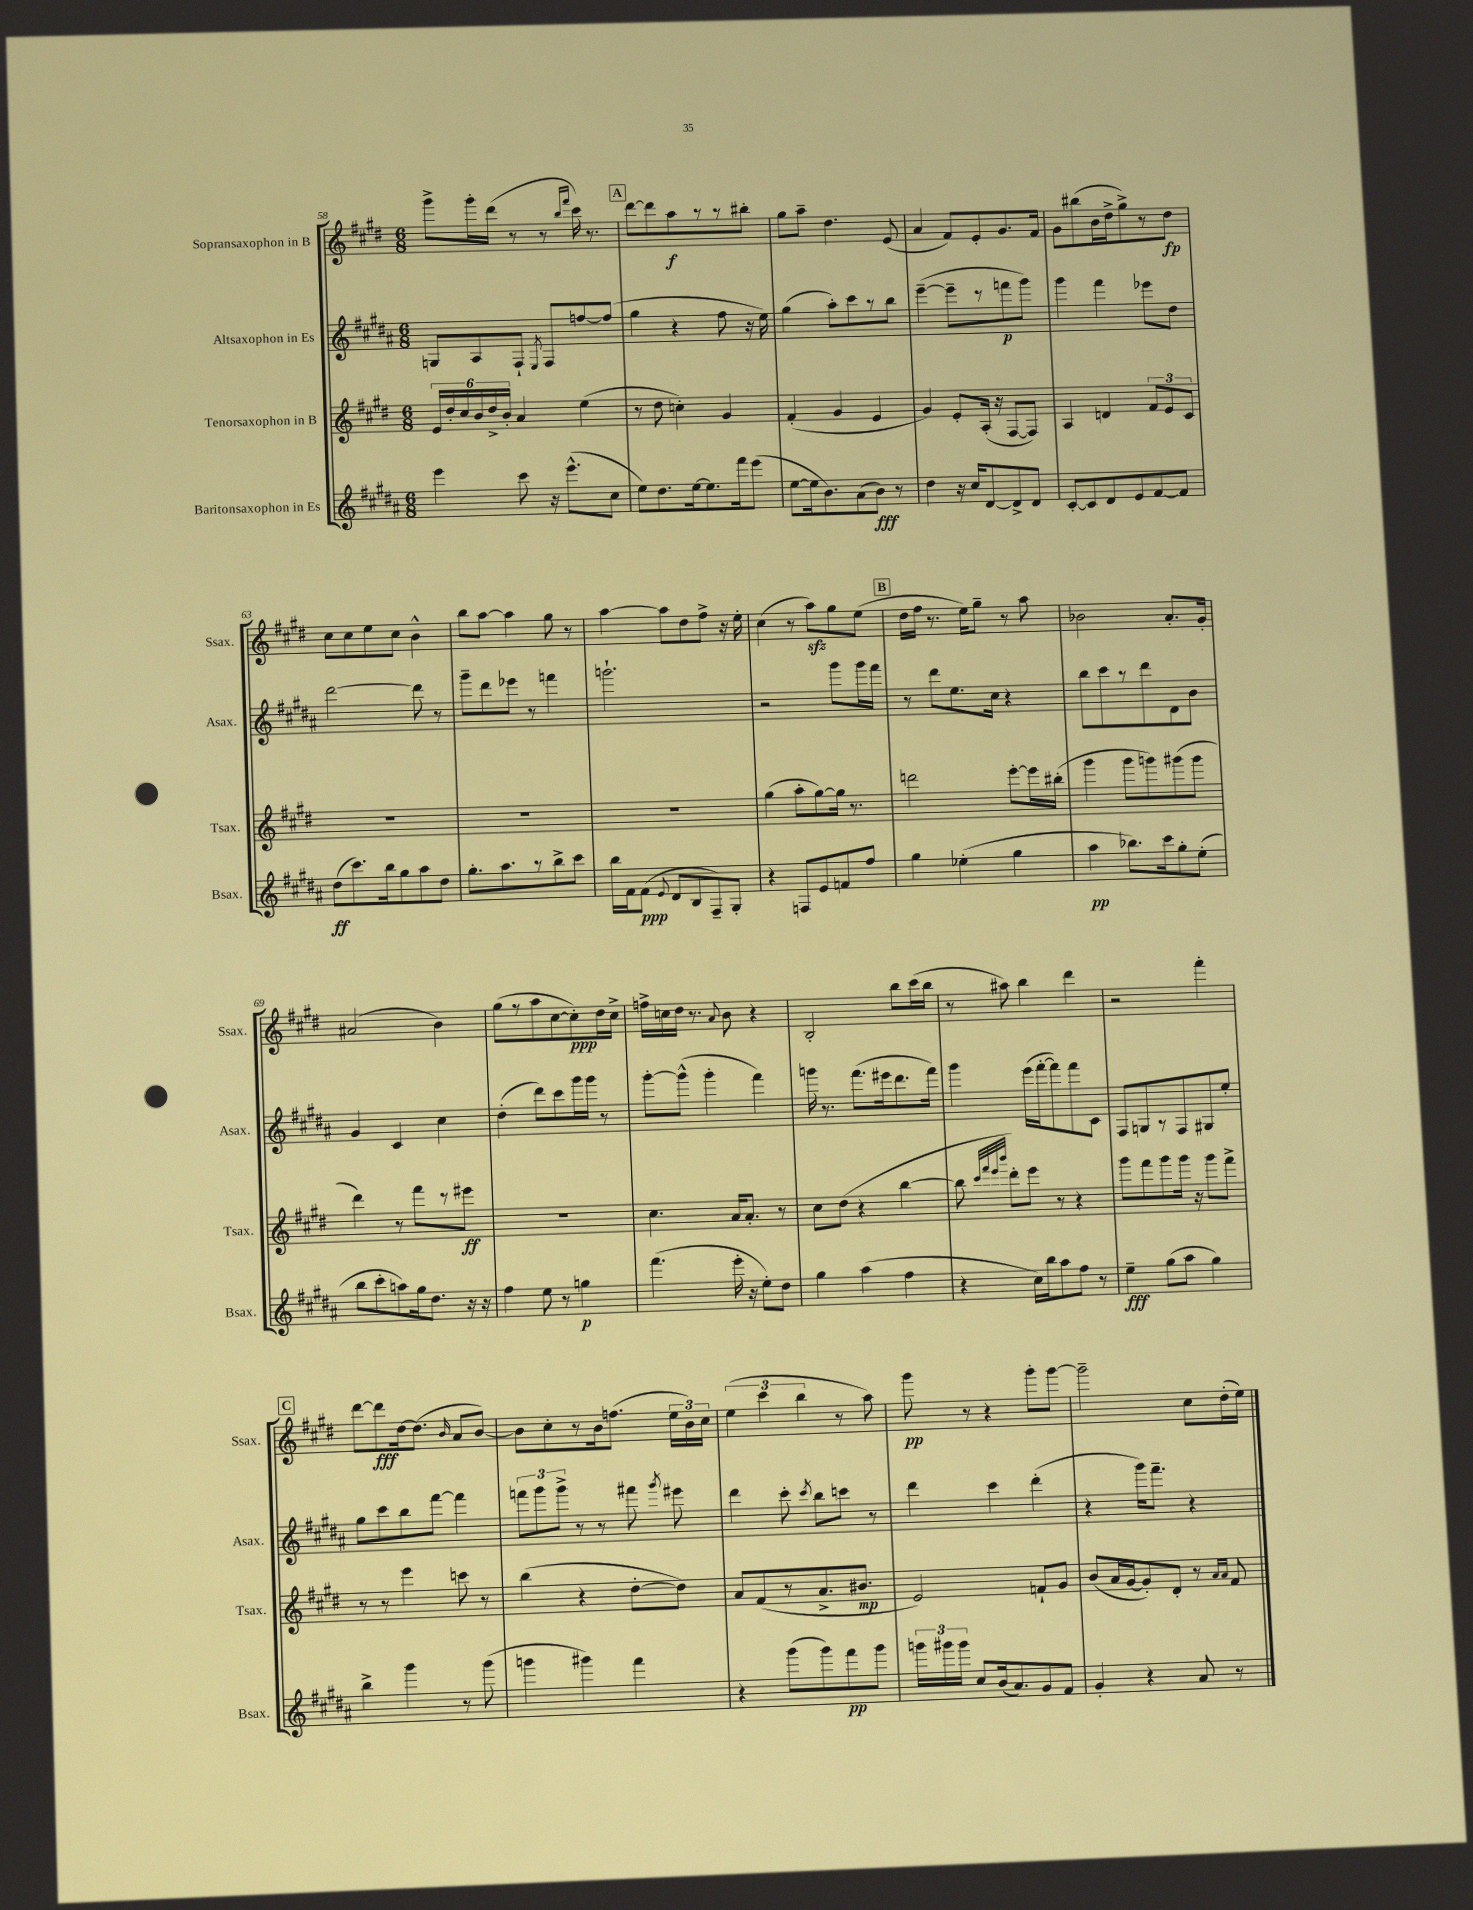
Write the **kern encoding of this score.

**kern	**kern	**kern	**kern
*staff4	*staff3	*staff2	*staff1
*clefG2	*clefG2	*clefG2	*clefG2
*k[f#c#g#d#a#]	*k[f#c#g#d#]	*k[f#c#g#d#a#]	*k[f#c#g#d#]
*M6/8	*M6/8	*M6/8	*M6/8
4eee\	24e/LL	8G/L	8ggg#^\L
.	24dd#'/	.	.
.	24cc#/	.	.
.	24b/	8A#/	16ggg#'\L
.	24dd#^/	.	.
.	.	.	(16ddd#\JJ
.	24b'/JJ	.	.
8ccc#\	4a/	8F#`/J	8r
.	.	8qE/	.
16r	.	8F#/L	8r
(8.eee^^\L	.	.	.
.	.	.	16qqbb/LL
.	.	.	16qqfff#/JJ
.	(4ee\	[8ff/	16ccc#\)
.	.	.	8.r
8cc#\J	.	(8ff/]J	.
=	=	=	=
8ee\L)	8r	4gg#\	[8ddd#\L
8.dd#\	8dd#\	.	8ddd#\]
.	4cc'\)	4r	8aa\
[16ee\k	.	.	.
8.ee\]	.	.	8r
.	4g#/	8ff#\	8r
16fff#\k	.	.	.
(8eee\J	.	16r	8bb#'\J
.	.	16ee\)	.
=	=	=	=
[8ee\L	(4f#'/	(4gg#\	8gg#\L
16ee\]k	.	.	8aa~\J
8.b\)	.	.	.
.	4g#/	8aa#'\L)	4.dd#\
(8a#\	.	8ccc#\	.
8b\J)	4e/	8r	.
8r	.	8bb\J	(8e/
=	=	=	=
4dd#\	4g#/)	([4eee~\	4a/
16r	8e'/L	8eee~\]L	8f#/L)
16cc#/LK	.	.	.
[8d#/	(16A'/Jk	8r	8e'/
.	16r	.	.
8d#^/]	[8F#/L	8fff\	8.g#/
8d#/J	8F#/]J)	8ggg#\J)	.
.	.	.	16f#/Jk
=	=	=	=
[8c#'/L	4A/	4ggg#\	8g#\L
8c#/]	.	.	(8bb#\
8d#/	4d/	4fff#\	16b\L
.	.	.	16dd#^\J
8e/	.	.	8gg#^\)
[8f#/	12f#/L	8eee-\L	8r
.	12e/	.	.
8f#/]J	.	8dd#\J	8dd#\J
.	12c#/J	.	.
=	=	=	=
(8dd#\L	2.r	[2ddd#\	8cc#\L
8.ccc#\)	.	.	8cc#\
.	.	.	8ee\
16bb\k	.	.	.
8gg#\	.	.	8cc#\J
8aa#\	.	8ddd#\]	4b^^\
8dd#\J	.	8r	.
=	=	=	=
8.gg#'\L	2.r	8ggg#~\L	8bb\L
.	.	8ddd#\	[8aa\J
8.aa#\	.	.	.
.	.	8eee-\J	4aa\]
8r	.	8r	.
8bb^\	.	4fff\	8gg#\
8ccc#\J	.	.	8r
=	=	=	=
16bb\LL	2.r	2.ggg`\	[4aa\
16f#\J	.	.	.
(8f#\J	.	.	.
8qqe/	.	.	.
8d#/L	.	.	8aa\]L
8B/	.	.	8dd#\
8F#~/)	.	.	8ff#^\J
8G#'/J	.	.	16r
.	.	.	16ee'\
=	=	=	=
4r	(4gg#\	2r	(4cc#\
8F/L	8aa'\L	.	8r
8e/	[8gg#\)	.	8aa\L)
8f/	16gg#\]Jk	8ggg#\L	8gg#\
.	8.r	.	.
8ff#/J	.	16ggg#\L	(8ee\J
.	.	16fff#\JJ	.
=	=	=	=
4gg#\	2ddd\	8r	16dd#\LL
.	.	.	16ff#\JJ
.	.	8ddd#\L	8.r
(4ee-'\	.	8.ee\	.
.	.	.	16ee\LK)
.	.	.	8gg#~\J
.	.	16cc#\Jk	.
4gg#\	[8eee'\L	4r	8r
.	16eee\]L	.	8aa\
.	(16bb#'\JJ	.	.
=	=	=	=
4aa#\	4ggg#\	8bb\L	2b-\
.	.	8ccc#\	.
8.bb-\L)	8ggg#\L	8r	.
.	8ggg\)	8ddd#\	.
16ccc#\k	.	.	.
8gg#'\	(8ggg#\	8d#\	8.a'/L
(8ee'\J	8ggg#\J	8b\J	.
.	.	.	16g#'/Jk
=	=	=	=
8bb\L	4ddd#\)	4g#/	(2a#/
8ccc#'\	.	.	.
8aa\)	8r	4c#/	.
16gg#\k	8fff#\L	.	.
8.dd#\J	.	.	.
.	8r	4cc#\	4b\)
16r	8eee#\J	.	.
16r	.	.	.
=	=	=	=
4ff#\	2.r	(4dd#'\	(8gg#\L
.	.	.	8r
8ee\	.	8ddd#\L)	8aa\
8r	.	8ccc#\	[8cc#\
4gg\	.	16ggg#\L	8cc#'\])
.	.	16ggg#\JJ	.
.	.	8r	16dd#\L
.	.	.	16cc#^\JJ
=	=	=	=
(4.fff#\	4.cc#\	[8ggg#'\L	16ff^\LL
.	.	.	16cc\
.	.	(8ggg#^^\]J	16dd#\JJ
.	.	.	8.r
.	.	4ggg#'\	.
.	.	.	8qqa/
16eee'\	16a/LK	.	8b\
16r	8.a'/J	.	.
8ee'\L)	.	4fff#\)	4r
8dd#\J	8r	.	.
=	=	=	=
4gg#\	8cc#\L	16ggg\	2B'/
.	.	8.r	.
.	(8dd#\J	.	.
(4aa#\	4r	(8.fff#\L	.
.	.	16eee#\k	.
4ff#\	[4bb\	8.ddd#\	8bb\L
.	.	.	(16ccc#\L
.	.	16fff#\Jk)	16bb\JJ
=	=	=	=
4r	8bb\]	4ggg#\	8r
.	32qqccc#/LLL	.	.
.	32qqfff#/	.	.
.	32qqeee/	.	.
.	32qqbbb/JJJ	.	.
.	8ddd#'\L)	.	8aa#\)
16cc#\LL)	8eee\J	(16eee\LL	4bb\
16bb\J	.	[16fff#'\J	.
8aa#\	8r	8fff#\])	.
8ff#\J	4r	8fff#\	4ddd#\
8r	.	8c#\J	.
=	=	=	=
4ee~\	8ggg#\L	8F#/L	2r
.	8fff#\	8G/	.
(8gg#\L	8ggg#\	8r	.
8aa#\J	16ggg#\Jk	8F#/	.
.	16r	.	.
4gg#\)	8ggg#\L	8G#/	4fff#'\
.	8fff#^\J	8ee'/J	.
=	=	=	=
4bb^\	8r	8gg#\L	[8ddd#\L
.	8r	8ccc#\	8ddd#\]
4ggg#\	4eee\	8bb\	[16dd#\k
.	.	.	(8.dd#\]J
.	.	[8fff#\J	.
.	.	.	16qqb/
8r	8ccc\	4fff#\]	8a/L
(8ggg#\	8r	.	[8b/J)
=	=	=	=
4ggg\	(4bb\	12fff\L	8b\]L
.	.	12ggg#\	.
.	.	.	8cc#'\
.	.	12ggg#^\J	.
4ggg#\)	4r	8r	8r
.	.	8r	16b\k
.	.	.	(8.ff\J
4fff#\	[8dd#'\L	8fff#\	.
.	.	8qggg#/	.
.	8dd#\]J)	8eee#\	24ee\LL
.	.	.	24b\)
.	.	.	24cc#\JJ
=	=	=	=
4r	8a/L	4ddd#\	(6ee\
.	(8f#/	.	.
.	.	.	6ccc#\
(8ggg#\L	8r	8ccc#'\	.
.	.	.	6bb\
.	.	8qccc#/	.
8ggg#\)	8.a^/	8bb\L	.
8fff#\	.	8ccc\J	8r
.	8.b#/J	.	.
8ggg#\J	.	8r	8aa\)
=	=	=	=
24ggg\LL	2e/)	4ddd#\	8ggg#\
24ggg#\	.	.	.
24ggg#\JJ	.	.	.
8cc#/L	.	.	8r
(16b/k	.	4ccc#\	4r
8.a#/)	.	.	.
8g#/	8f`/L	(4ddd#'\	8ggg#'\L
8f#/J	8g#/J	.	[8ggg#\J
=	=	=	=
4g#'/	(8b/L	4r	2ggg#~\]
.	16a/L	.	.
.	[16g#/J	.	.
4r	8g#'/])	16ggg#\LK)	.
.	.	8.fff#~\J	.
.	8d#'/J	.	.
8a#/	8r	4r	8cc#\L
.	16qqa/LL	.	.
.	16qqa/JJ	.	.
8r	8f#/	.	(16dd#'\L
.	.	.	16ee\JJ)
==	==	==	==
*-	*-	*-	*-
